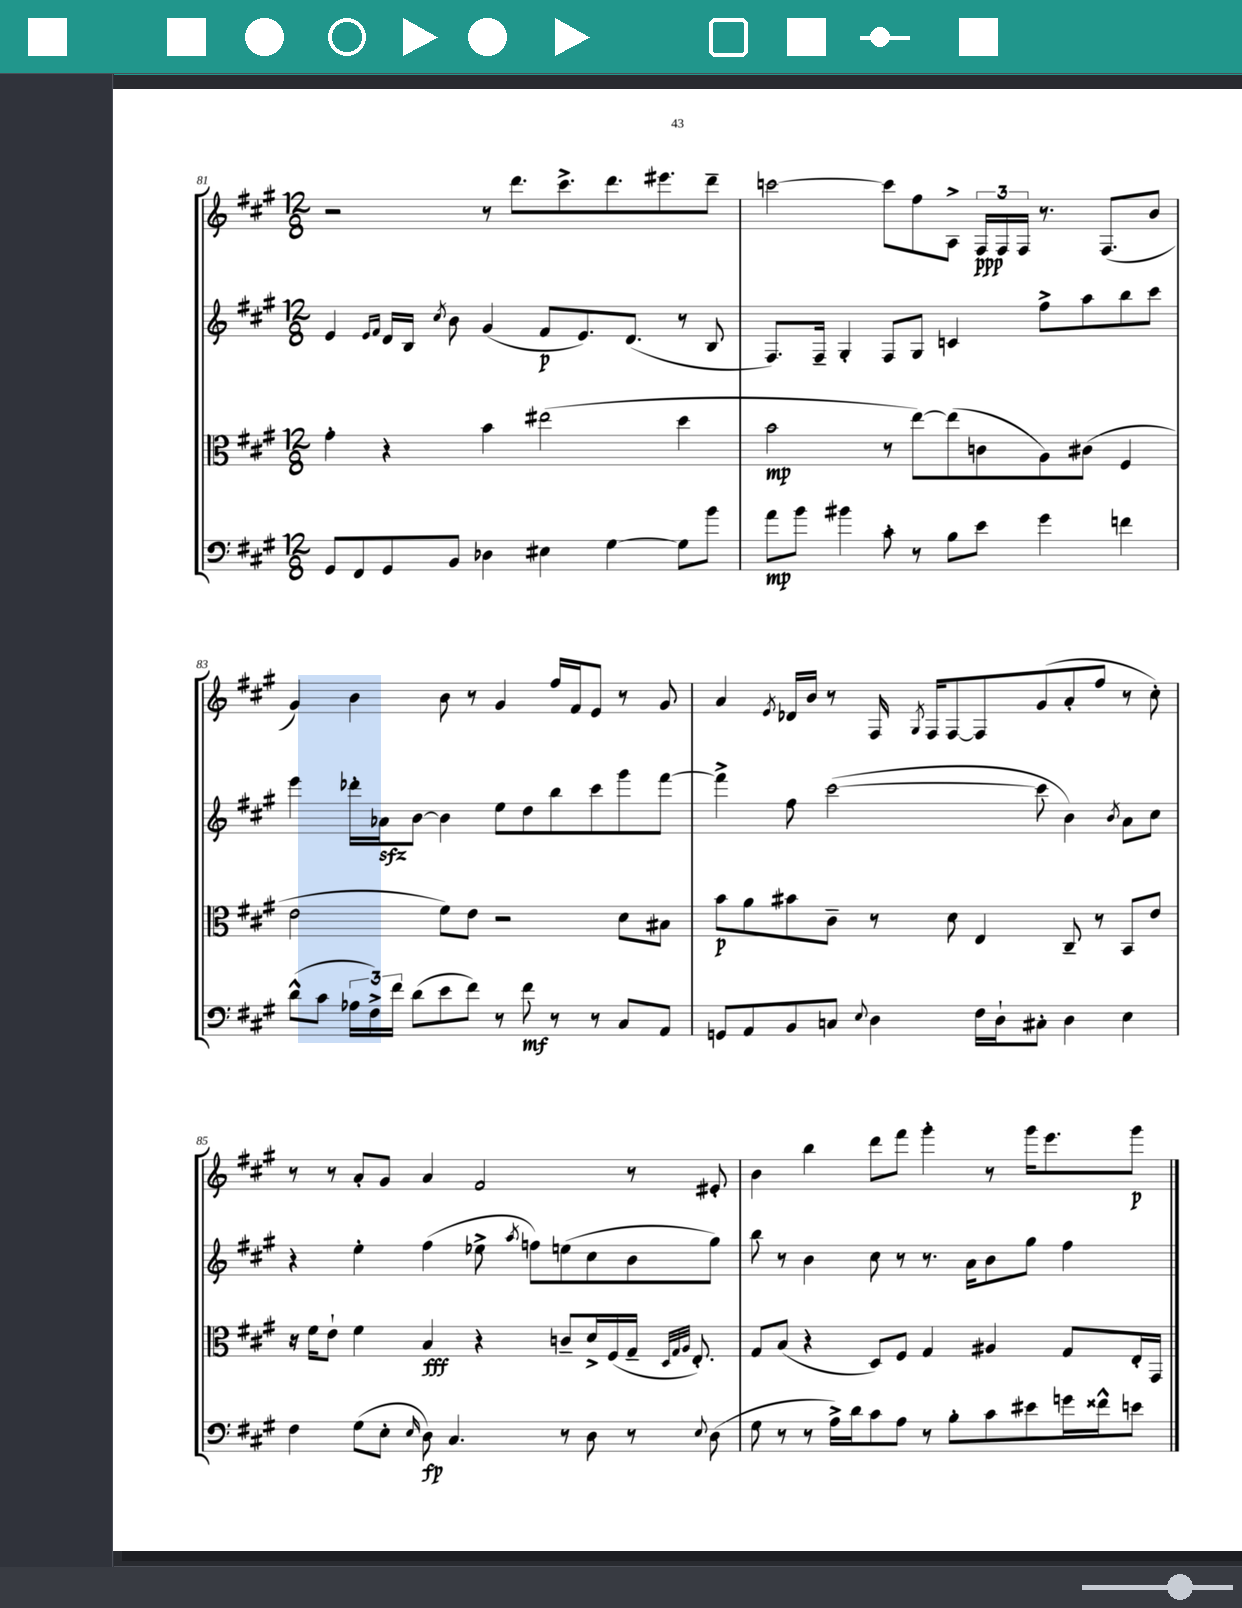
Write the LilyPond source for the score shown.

<<
\new StaffGroup <<
\new Staff = "s0" {
    \clef treble \key a \major \numericTimeSignature \time 12/8
    \autoBeamOff r2 r8 d'''8.[ cis'''8.-> d'''8. eis'''8. d'''8]-- |
    c'''2~ c'''8[ fis''8 a8]-> \tuplet 3/2 { fis16[\ppp fis16 fis16] } r8. fis8.[( b'8] |
    gis'4) b'4 b'8 r8 gis'4 fis''16[ fis'16 e'8] r8 gis'8 |
    a'4 \acciaccatura { e'8 } des'16[ b'16] r8 fis16 \acciaccatura { gis8 } fis16[ fis8~ fis8 gis'8( a'8-. fis''8] r8 cis''8-.) |
    r8 r8 a'8[-. gis'8] a'4 fis'2 r8 eis'8-. |
    b'4 b''4 d'''8[ fis'''8] gis'''4-. r8 gis'''16[ e'''8. gis'''8]\p \bar "|." |
}
\new Staff = "s1" {
    \clef treble \key a \major \numericTimeSignature \time 12/8
    \autoBeamOff e'4 \grace { e'16[ fis'16] } d'16[ b16] \acciaccatura { cis''8 } b'8 gis'4( fis'8[\p e'8.) d'8.]( r8 b8 |
    fis8.[) fis16]-- gis4-. fis8[ gis8] c'4 fis''8[-> a''8 b''8 cis'''8] |
    e'''4 des'''16[-. aes'16\sfz b'8]~ b'4 e''8[ d''8 b''8 cis'''8 gis'''8 fis'''8]~ |
    fis'''4-> fis''8 cis'''2~( cis'''8 b'4) \acciaccatura { b'8 } a'8[ cis''8] |
    r4 e''4-. fis''4( ees''8-> \acciaccatura { a''8 } f''8[) e''8( cis''8 b'8 gis''8]) |
    b''8 r8 b'4 cis''8 r8 r8. a'16[ b'8 gis''8] fis''4 \bar "|." |
}
\new Staff = "s2" {
    \clef alto \key a \major \numericTimeSignature \time 12/8
    \autoBeamOff gis'4-. r4 b'4 eis''2( d''4 |
    b'2\mp r8 e''8[~) e''8( c'8 a8) cis'8]( fis4 |
    e'2 fis'8[) e'8] r2 d'8[ bis8] |
    b'8[\p a'8 bis'8 cis'8]-- r8 d'8 e4 cis8-- r8 b,8[ e'8] |
    r16 fis'16[ e'8]-! fis'4 b4\fff r4 c'8[-- d'16-> fis16( gis16]-- \grace { d32[ gis32 a32] } e8.-.) |
    gis8[ b8]( r4 d8[) fis8] gis4 ais4 gis8[ e16-. gis,16] \bar "|." |
}
\new Staff = "s3" {
    \clef bass \key a \major \numericTimeSignature \time 12/8
    \autoBeamOff gis,8[ fis,8 gis,8 b,8] des4 eis4 gis4~ gis8[ b'8] |
    a'8[\mp b'8] bis'4 cis'8-. r8 b8[ e'8] gis'4 f'4 |
    d'8[-^( cis'8] \tuplet 3/2 { aes16[ fis16->) fis'16] } d'8[( e'8 fis'8]) r8 fis'8\mf r8 r8 cis8[ a,8] |
    g,8[ a,8 b,8 c8] \appoggiatura { e8 } d4 fis16[ d16-! cis8]-. d4 e4 |
    fis4 gis8[( e8]-. \grace { e16 } d8\fp) cis4. r8 d8 r8 \appoggiatura { e8 } d8( |
    gis8 r8 r8 a16[->) d'16 cis'8 a8] r8 b8[-. cis'8 eis'8 g'16 fisis'16-^ e'8] \bar "|." |
}
>>
>>
\layout { \context { \Score currentBarNumber = #81 } }
